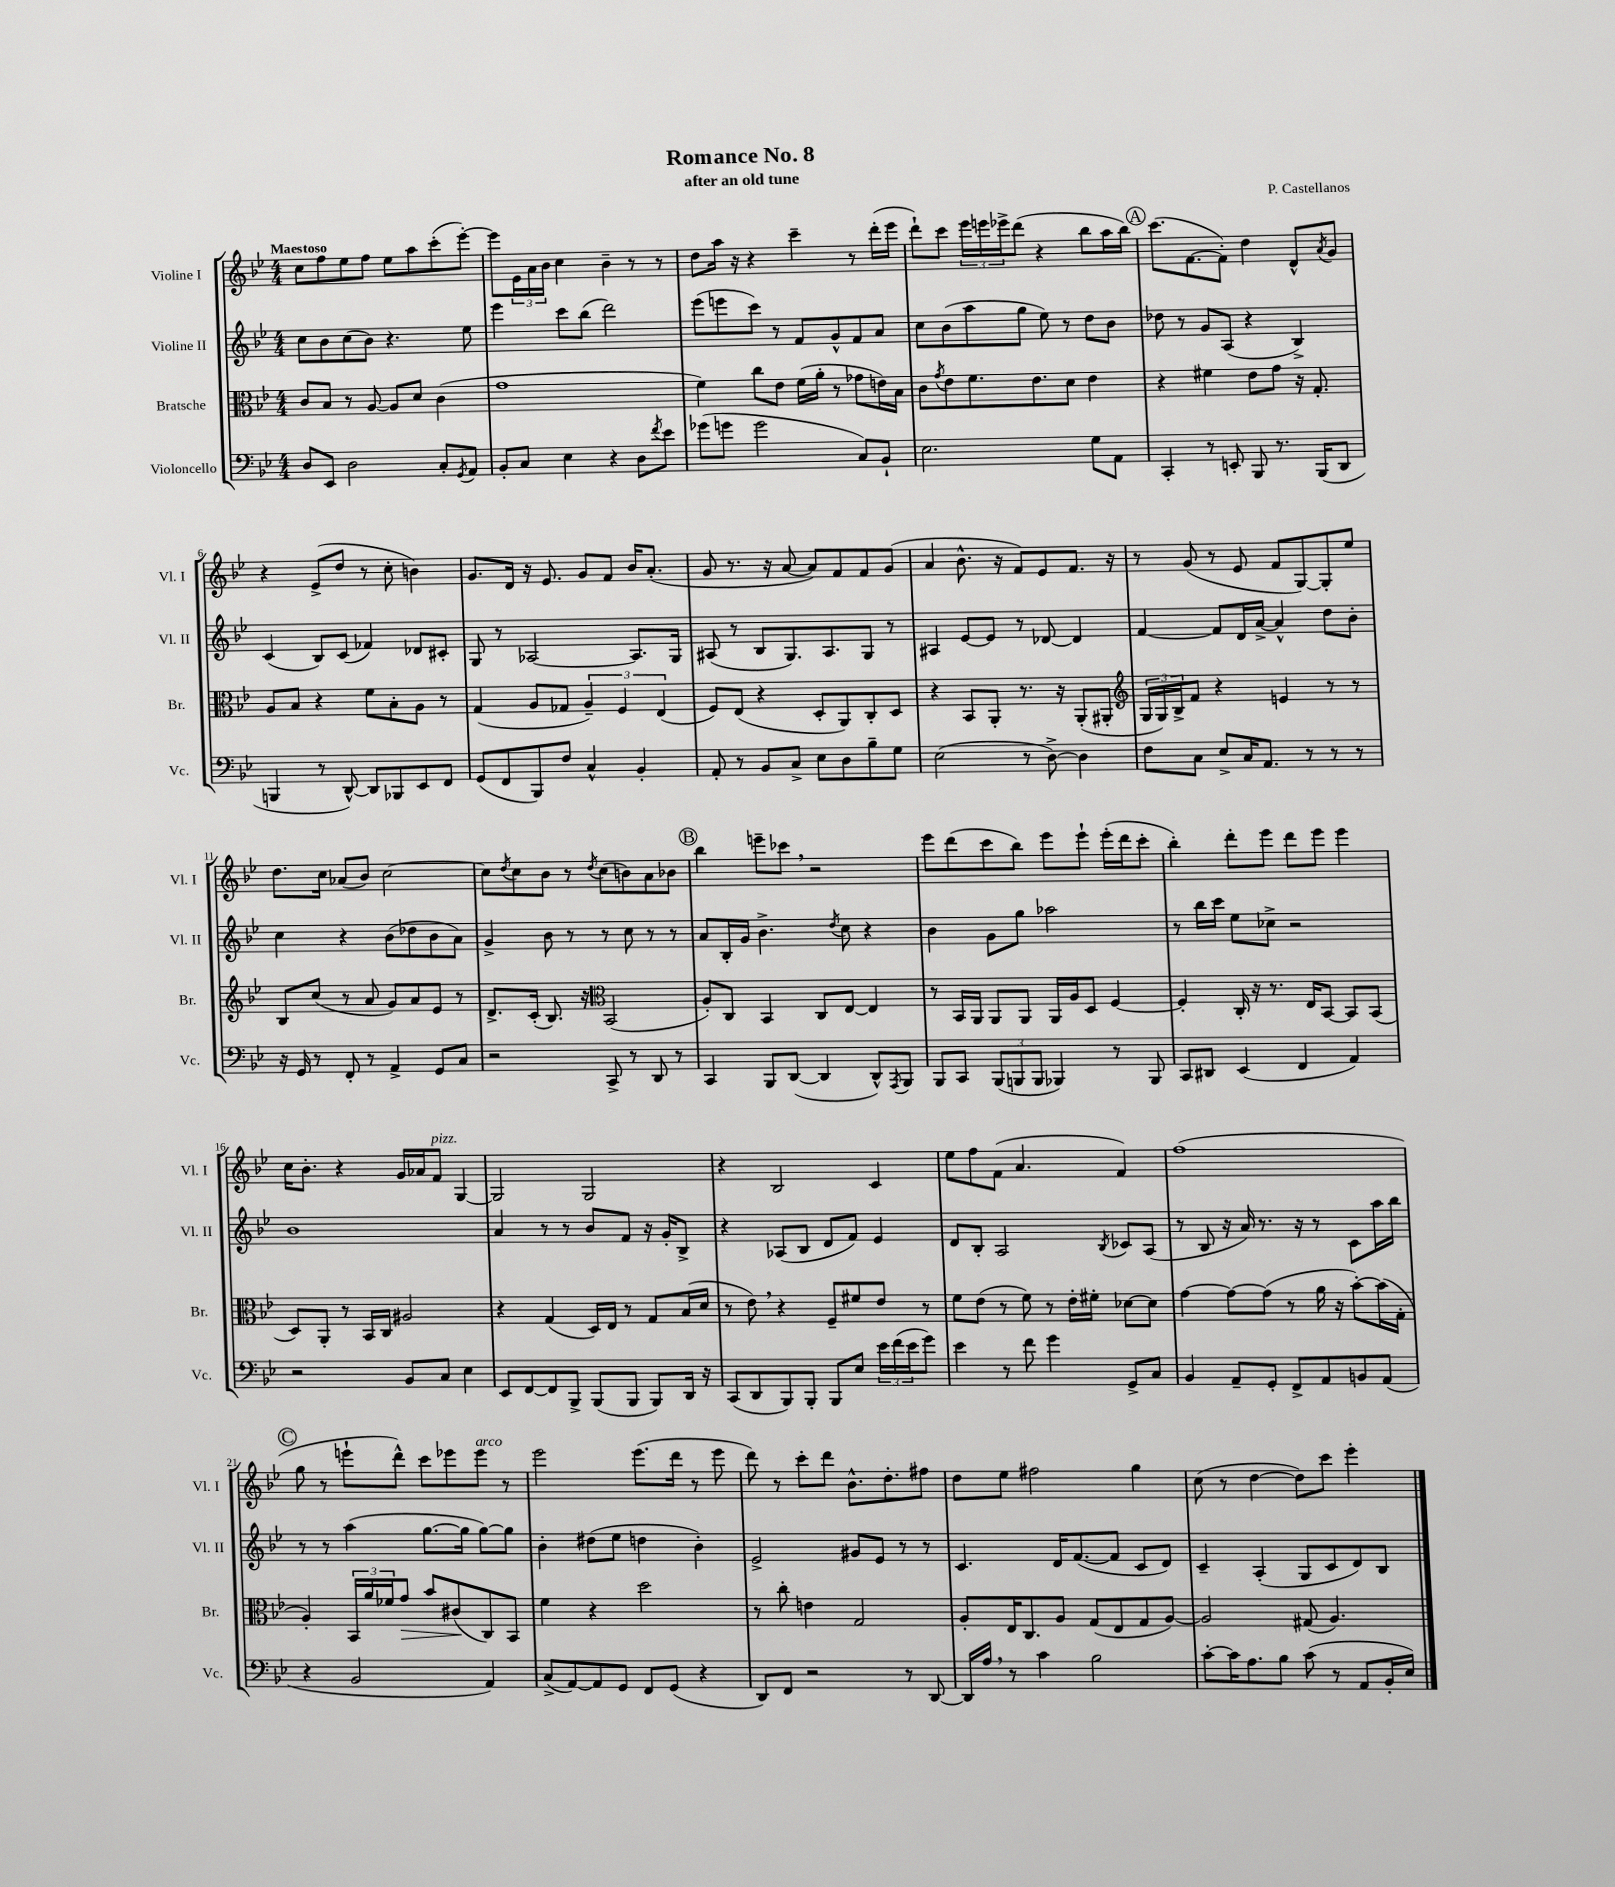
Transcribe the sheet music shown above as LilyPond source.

\header { title = "Romance No. 8" composer = "P. Castellanos" subtitle = "after an old tune" }
<<
\new StaffGroup <<
\new Staff = "s0" \with { instrumentName = "Violine I" shortInstrumentName = "Vl. I" } {
    \clef treble \key bes \major \numericTimeSignature \time 4/4 \tempo "Maestoso"
    c''8 f''8 ees''8 f''8 ees''8 a''8 c'''8-.( ees'''8~-.) |
    ees'''8 \tuplet 3/2 { ees'16 a'16 bes'16 } c''4 bes'4-- r8 r8 |
    d''8 a''16 r16 r4 c'''4-- r8 d'''16-.( ees'''16 |
    d'''8-!) c'''8 \tuplet 3/2 { ees'''16 e'''16 ees'''16-> } d'''8( r4 bes''8 a''16 bes''16) |
    \mark \markup { \circle "A" } c'''8.( f'8.~ f'8-.) d''4 d'8-^ \acciaccatura { a'8 } g'8 |
    r4 ees'8->( d''8 r8 c''8-. b'4) |
    g'8. d'16 r16 ees'8. g'8 f'8 bes'16 a'8.-.( |
    g'8 r8. r16 a'8~ a'8) f'8 f'8 g'8( |
    a'4 bes'8.-^ r16 f'8) ees'8 f'8. r16 |
    r8 g'8( r8 ees'8 f'8 g8~) g8-. ees''8 |
    d''8. c''16 aes'8( bes'8) c''2~ |
    c''8 \acciaccatura { d''8 } c''8 bes'8 r8 \acciaccatura { d''8 } c''8( b'8) a'8 bes'8 |
    \mark \markup { \circle "B" } bes''4 e'''8-- ces'''8 \breathe r2 |
    ees'''8 d'''8( c'''8 bes''8) ees'''8 ees'''8-! ees'''16-.( d'''16 c'''8-. |
    bes''4-.) d'''8-. ees'''8 d'''8 ees'''8 ees'''4 |
    c''16 bes'8.-. r4 g'16 aes'16 f'8^\markup { \italic "pizz." } g4~ |
    g2 g2 |
    r4 bes2 c'4 |
    ees''8 f''8 f'8( a'4. f'4) |
    f''1( |
    \mark \markup { \circle "C" } g''8 r8 e'''8-! d'''8-^) c'''8 ees'''8 ees'''8^\markup { \italic "arco" } r8 |
    ees'''2 ees'''8.( d'''16 r8 ees'''8 |
    d'''8) r8 c'''8-. d'''8 bes'8.-^ d''8.-. fis''8 |
    d''8 ees''8 fis''2 g''4 |
    c''8( r8 d''4~ d''8) c'''8 ees'''4-. \bar "|." |
}
\new Staff = "s1" \with { instrumentName = "Violine II" shortInstrumentName = "Vl. II" } {
    \clef treble \key bes \major \numericTimeSignature \time 4/4
    c''8 bes'8 c''8( bes'8) r4. ees''8 |
    ees'''4 c'''8 bes''8( d'''2) |
    ees'''8( e'''8 c'''8) r8 f'8 g'8-^ f'8 a'8 |
    c''8 bes'8( a''8 g''8 ees''8) r8 d''8 bes'8 |
    \mark \markup { \circle "A" } des''8 r8 g'8 a8( r4 bes4->) |
    c'4( bes8) c'8( fes'4) des'8 cis'8-. |
    g8 r8 aes2~ aes8. g16 |
    ais8( r8 bes8 g8.) ais8. g8 r8 |
    ais4 ees'8~ ees'8 r8 des'8~ des'4 |
    f'4~ f'8 d'16 a'16~-> a'4-^ d''8 bes'8-. |
    c''4 r4 bes'8( des''8 bes'8 a'8) |
    g'4-> bes'8 r8 r8 c''8 r8 r8 |
    \mark \markup { \circle "B" } a'8 bes16-. g'16 bes'4.-> \acciaccatura { d''8 } c''8 r4 |
    bes'4 g'8 g''8 aes''2 |
    r8 bes''16 c'''16 ees''8 ces''8-> r2 |
    bes'1 |
    a'4 r8 r8 bes'8 f'8 r16 g'16-. bes8-> |
    r4 aes8( bes8 d'8 f'8) ees'4 |
    d'8 bes8-. a2 \acciaccatura { bes8 } ces'8 a8( |
    r8 bes8 r16 a'16) r8. r16 r8 c'8 a''16 bes''16 |
    \mark \markup { \circle "C" } r8 r8 a''4( g''8.~ g''16 g''8~) g''8 |
    bes'4-. dis''8( ees''8 d''4 bes'4-.) |
    ees'2-> gis'8 ees'8 r8 r8 |
    c'4. d'16 f'8.~( f'8 c'8 d'8) |
    c'4-- a4-.( g8 c'8 d'8) bes8 \bar "|." |
}
\new Staff = "s2" \with { instrumentName = "Bratsche" shortInstrumentName = "Br." } {
    \clef alto \key bes \major \numericTimeSignature \time 4/4
    c'8 bes8 r8 a8~ a8 d'8 c'4( |
    g'1 |
    f'4) c''8 ees'8 f'16( a'16-. r8 ges'8 e'16) bes16 |
    c'8 \acciaccatura { g'8 } ees'8 f'8. ees'8. d'8 ees'4 |
    \mark \markup { \circle "A" } r4 fis'4 ees'8 g'8 r16 g8.-. |
    a8 bes8 r4 f'8 bes8-. a8 r8 |
    g4( a8 ges8 \tuplet 3/2 { a4--) f4 ees4( } |
    f8) ees8( r4 d8-. a,8) c8-. d8 |
    r4 bes,8 a,8-. r8. r16 a,8-.( ais,8-. |
    \clef treble \tuplet 3/2 { g16 g16) bes16-> } f'8 r4 e'4 r8 r8 |
    bes8 c''8( r8 a'8 g'8) a'8 ees'8 r8 |
    d'8.-> c'16-.( bes8.) r16 \clef alto bes,2( |
    \mark \markup { \circle "B" } a8-.) c8 bes,4 c8 ees8~ ees4 |
    r8 bes,16 a,16 a,8 a,8 a,16 a16 d8 f4~ |
    f4-. c16-. r16 r8. ees16 bes,8~ bes,8 bes,8( |
    d8) a,8-. r8 bes,16 c16 ais2 |
    r4 g4( d16) ees16 r8 g8 bes16( d'16 |
    r8 ees'8) \breathe r4 f8-- fis'8 ees'8 r8 |
    f'8 ees'8( r8 f'8) r8 ees'16-. fis'16-. des'8~ des'8 |
    g'4~ g'8~ g'8( r8 a'16 r16 bes'8~-.) bes'16( g16-. |
    \mark \markup { \circle "C" } a4-.) \tuplet 3/2 { bes,16 a'16 fes'16 } g'8\> bes'8 cis'8\!( c8) bes,8 |
    f'4 r4 d''2 |
    r8 c''8-. e'4 g2 |
    a8-. ees16 c8. a8 g8( ees8 g8 a8~) |
    a2 gis8( a4.) \bar "|." |
}
\new Staff = "s3" \with { instrumentName = "Violoncello" shortInstrumentName = "Vc." } {
    \clef bass \key bes \major \numericTimeSignature \time 4/4
    d8 ees,8 d2 c8-. \acciaccatura { g,8 } a,8 |
    bes,8-. c8 ees4 r4 d8 \acciaccatura { f'8 } ees'8 |
    ges'8( g'8 g'2 c8) bes,8-! |
    ees2. g8 a,8 |
    \mark \markup { \circle "A" } c,4-. r8 e,8-. bes,,8 r8. bes,,16( d,8 |
    b,,4 r8 d,8~-^) d,8 bes,,8 ees,8 f,8 |
    g,8( f,8 bes,,8) f8 c4-^ bes,4-. |
    a,8-. r8 bes,8 c8-> ees8 d8 bes8-- g8 |
    ees2( r8 d8~->) d4 |
    f8 c8 ees8-> c16 a,8. r8 r8 r8 |
    r16 g,16 r8 f,8-. r8 a,4-> g,8 c8 |
    r2 c,8-> r8 d,8 r8 |
    \mark \markup { \circle "B" } c,4 bes,,8 d,8~( d,4 d,8-^) \acciaccatura { a,,8 } bes,,8 |
    bes,,8 c,8 \tuplet 3/2 { bes,,8( b,,8 b,,8 } bes,,4) r8 bes,,8 |
    c,8 dis,8 ees,4( f,4 a,4) |
    r2 bes,8 c8 ees4 |
    ees,8 f,8~ f,8 bes,,8-> bes,,8( bes,,8 bes,,8) d,16 r16 |
    c,8( d,8 bes,,8) bes,,8-. bes,,8 ees8 \tuplet 3/2 { ees'16 f'16( ees'16 } g'8) |
    ees'4 r8 f'8 g'4 g,8-> c8 |
    bes,4 a,8-- g,8-. f,8-> a,8 b,8 a,8( |
    \mark \markup { \circle "C" } r4 bes,2 a,4) |
    c8->( a,8~) a,8 g,8 f,8 g,8( r4 |
    d,8) f,8 r2 r8 d,8~ |
    d,16 a16 \breathe r8 c'4 bes2 |
    c'8~-. c'16 a8. bes8 c'8( r8 a,8 bes,16-. ees16) \bar "|." |
}
>>
>>
